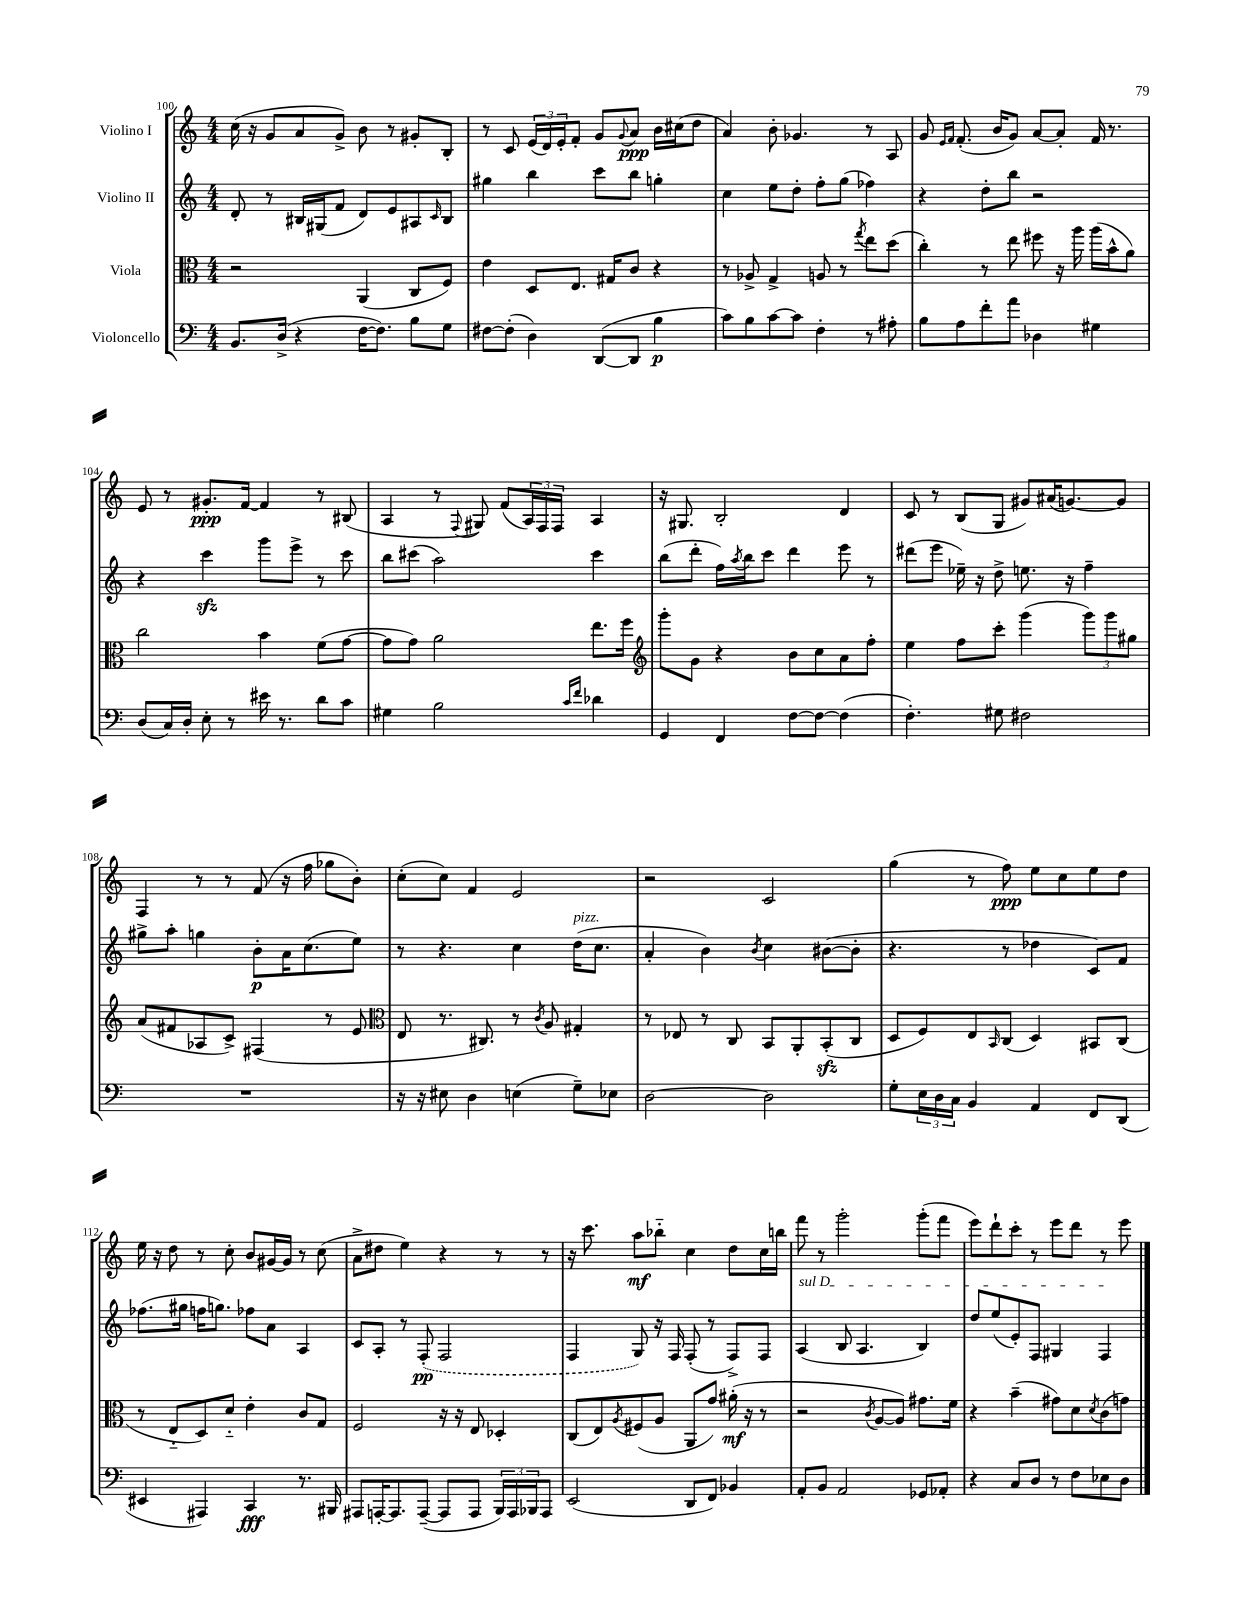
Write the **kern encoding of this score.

**kern	**dynam	**kern	**dynam	**kern	**dynam	**kern	**dynam
*part4	*part4	*part3	*part3	*part2	*part2	*part1	*part1
*staff4	*staff4	*staff3	*staff3	*staff2	*staff2	*staff1	*staff1
*I"Violoncello	*	*I"Viola	*	*I"Violino II	*	*I"Violino I	*
*clefF4	*	*clefC3	*	*clefG2	*	*clefG2	*
*k[]	*	*k[]	*	*k[]	*	*k[]	*
*M4/4	*	*M4/4	*	*M4/4	*	*M4/4	*
=100	=100	=100	=100	=100	=100	=100	=100
8.BB/L	.	2r	.	8d'/	.	(16cc\	.
.	.	.	.	.	.	16r	.
.	.	.	.	8r	.	8g/L	.
(16D^/Jk	.	.	.	.	.	.	.
4r	.	.	.	16B#X/LL	.	8a/	.
.	.	.	.	(16G#X/J	.	.	.
.	.	.	.	8f/J	.	8g^/J)	.
[16F\KL	.	(4AA/	.	8d/L)	.	8b\	.
8.F\J])	.	.	.	.	.	.	.
.	.	.	.	8e/	.	8r	.
8B\L	.	8C/L	.	8A#X/	.	8g#X'/L	.
.	.	.	.	16qqc/	.	.	.
8G\J	.	8F/J)	.	8B#/J	.	8B'/J	.
=101	=101	=101	=101	=101	=101	=101	=101
[8F#X\L	.	4e\	.	4gg#X\	.	8r	.
(8F#'\J]	.	.	.	.	.	8c/	.
4D\)	.	8D/L	.	4bb\	.	(24e/LL	.
.	.	.	.	.	.	24d/)	.
.	.	.	.	.	.	24e'/J	.
.	.	8.E/J	.	.	.	8f'/J	.
([8DD/L	.	.	.	8ccc\L	.	8g/L	.
.	.	16G#X/KL	.	.	.	.	.
.	.	.	.	.	.	8qqg/	.
8DD/J]	.	8c/J	.	8bb\J	.	8a/J	ppp
4B\	p	4r	.	4ggn'\	.	16b\LL	.
.	.	.	.	.	.	(16cc#X\J	.
.	.	.	.	.	.	8dd\J	.
=102	=102	=102	=102	=102	=102	=102	=102
8c\L)	.	8r	.	4cc\	.	4a/)	.
8B\	.	8A-X^/	.	.	.	.	.
[8c\	.	4G^/	.	8ee\L	.	8b'\	.
8c\J]	.	.	.	8dd'\J	.	4.g-X/	.
4F'\	.	8An/	.	8ff'\L	.	.	.
.	.	8r	.	(8gg\J	.	.	.
.	.	8qgg/	.	.	.	.	.
8r	.	8ee\L	.	4ff-X\)	.	8r	.
8A#X'\	.	(8dd\J	.	.	.	8A/	.
=103	=103	=103	=103	=103	=103	=103	=103
8B\L	.	4cc'\)	.	4r	.	8g/	.
.	.	.	.	.	.	16qqe/LL	.
.	.	.	.	.	.	16qqf/JJ	.
8A\	.	.	.	.	.	(8.f'/	.
8f'\	.	8r	.	8dd'\L	.	.	.
.	.	.	.	.	.	16b/KL	.
8a\J	.	8ee\	.	8bb\J	.	8g/J)	.
4D-X\	.	8ff#X\	.	2r	.	[8a/L	.
.	.	16r	.	.	.	8a'/J]	.
.	.	16aa\	.	.	.	.	.
4G#X\	.	(16aa\LL	.	.	.	16f/	.
.	.	16b^^\J	.	.	.	8.r	.
.	.	8a\J)	.	.	.	.	.
!!LO:LB:g=z
=104	=104	=104	=104	=104	=104	=104	=104
(8D/L	.	2cc\	.	4r	.	8e/	.
16C/L)	.	.	.	.	.	8r	.
16D'/JJ	.	.	.	.	.	.	.
8E'\	.	.	.	4ccczz\	.	8.g#X'/L	ppp
8r	.	.	.	.	.	.	.
.	.	.	.	.	.	[16f/Jk	.
16e#X\	.	4b\	.	8ggg\L	.	4f/]	.
8.r	.	.	.	.	.	.	.
.	.	.	.	8eee^\J	.	.	.
8d\L	.	(8f\L	.	8r	.	8r	.
8c\J	.	[8g\J	.	8ccc\	.	(8B#X/	.
=105	=105	=105	=105	=105	=105	=105	=105
4G#X\	.	8g\L]	.	8bb\L	.	4A/	.
.	.	8g\J)	.	(8ccc#X\J	.	.	.
2B\	.	2a\	.	2aa\)	.	8r	.
.	.	.	.	.	.	8qqF/	.
.	.	.	.	.	.	8G#X/)	.
.	.	.	.	.	.	(8f/L	.
.	.	.	.	.	.	24A/L)	.
.	.	.	.	.	.	24F/	.
.	.	.	.	.	.	24F/JJ	.
16qqc/LL	.	.	.	.	.	.	.
16qqf/JJ	.	.	.	.	.	.	.
4d-X\	.	8.ee\L	.	4ccc#\	.	4A/	.
.	.	16ff\Jk	.	.	.	.	.
=106	=106	=106	=106	=106	=106	=106	=106
*	*	*clefG2	*	*	*	*	*
4GG/	.	8ggg'\L	.	(8bb\L	.	16r	.
.	.	.	.	.	.	8.G#X/	.
.	.	8g\J	.	8ddd'\J	.	.	.
4FF/	.	4r	.	16ff\LL)	.	2B'/	.
.	.	.	.	8qaa/	.	.	.
.	.	.	.	16bb\J	.	.	.
.	.	.	.	8ccc\J	.	.	.
[8F\L	.	8b\L	.	4ddd\	.	.	.
8F\J_	.	8cc\	.	.	.	.	.
(4F\]	.	8a\	.	8eee\	.	4d/	.
.	.	8ff'\J	.	8r	.	.	.
=107	=107	=107	=107	=107	=107	=107	=107
4.F'\)	.	4ee\	.	(8ddd#X\L	.	8c/	.
.	.	.	.	8eee\J	.	8r	.
.	.	8ff\L	.	16ee-X~\)	.	(8B/L	.
.	.	.	.	16r	.	.	.
8G#X\	.	8ccc'\J	.	8dd^\	.	8G/J	.
2F#X\	.	(4ggg\	.	8.een\	.	8g#X/L)	.
.	.	.	.	.	.	(16a#X/K	.
.	.	.	.	16r	.	[8.gn/)	.
.	.	12ggg\L)	.	4ff~\	.	.	.
.	.	12ggg\	.	.	.	.	.
.	.	.	.	.	.	8g/J]	.
.	.	12gg#X\J	.	.	.	.	.
!!LO:LB:g=z
=108	=108	=108	=108	=108	=108	=108	=108
1r	.	(8a/L	.	8gg#X^\L	.	4F/	.
.	.	8f#X/	.	8aa'\J	.	.	.
.	.	8A-X/	.	4ggn\	.	8r	.
.	.	8c^/J)	.	.	.	8r	.
.	.	(4F#X/	.	8b'\L	p	(8f/	.
.	.	.	.	16a\K	.	16r	.
.	.	.	.	(8.cc\	.	16ff\	.
.	.	8r	.	.	.	8gg-X\L	.
.	.	8e/	.	8ee\J)	.	8b'\J)	.
=109	=109	=109	=109	=109	=109	=109	=109
*	*	*clefC3	*	*	*	*	*
16r	.	8E/	.	8r	.	(8cc'\L	.
16r	.	.	.	.	.	.	.
8E#X\	.	8.r	.	4.r	.	8cc\J)	.
4D\	.	.	.	.	.	4f/	.
.	.	8.C#X/)	.	.	.	.	.
(4En\	.	8r	.	4cc\	.	2e/	.
.	.	8qc/	.	.	.	.	.
.	.	8A/	.	.	.	.	.
!	!	!	!	!LO:TX:a:i:t=pizz.	!	!	!
8G~\L)	.	4G#X'/	.	(16dd\KL	.	.	.
.	.	.	.	8.cc\J	.	.	.
8E-X\J	.	.	.	.	.	.	.
=110	=110	=110	=110	=110	=110	=110	=110
[2D\	.	8r	.	4a'/	.	2r	.
.	.	8E-X/	.	.	.	.	.
.	.	8r	.	4b\)	.	.	.
.	.	8C/	.	.	.	.	.
.	.	.	.	8qb/	.	.	.
2D\]	.	8BB/L	.	4cc\	.	2c/	.
.	.	8AA'/	.	.	.	.	.
.	.	(8BBzz'/	.	([8b#X\L	.	.	.
.	.	8C/J	.	8b#'\J]	.	.	.
=111	=111	=111	=111	=111	=111	=111	=111
8G'\L	.	8D/L	.	4.r	.	(4gg\	.
24E\L	.	8F/)	.	.	.	.	.
24D\	.	.	.	.	.	.	.
24C\JJ	.	.	.	.	.	.	.
4BB/	.	8E/	.	.	.	8r	.
.	.	16qqBB/	.	.	.	.	.
.	.	(8C/J	.	8r	.	8ff\)	ppp
4AA/	.	4D/)	.	4dd-X\	.	8ee\L	.
.	.	.	.	.	.	8cc\	.
8FF/L	.	8BB#X/L	.	8c/L)	.	8ee\	.
(8DD/J	.	(8C/J	.	8f/J	.	8dd\J	.
!!LO:LB:g=z
=112	=112	=112	=112	=112	=112	=112	=112
4EE#X/	.	8r	.	(8.ff-X\L	.	16ee\	.
.	.	.	.	.	.	16r	.
.	.	8E/L	.	.	.	8dd\	.
.	.	.	.	16gg#X\Jk	.	.	.
4AAA#X/)	.	8D/)	.	16ffn\KL	.	8r	.
.	.	.	.	8.ggn\J)	.	.	.
.	.	8d/J	.	.	.	8cc'\	.
4CC/	fff	4e'\	.	8ff-X\L	.	8b/L	.
.	.	.	.	8a\J	.	[16g#X/L	.
.	.	.	.	.	.	16g#/JJ]	.
8.r	.	8c/L	.	4A/	.	8r	.
.	.	8G/J	.	.	.	(8cc\	.
16BBB#X/	.	.	.	.	.	.	.
=113	=113	=113	=113	=113	=113	=113	=113
8AAA#X/L	.	2F/	.	8c/L	.	8a^\L	.
[16AAAn'/K	.	.	.	8A'/J	.	8dd#X\J	.
8.AAA/]	.	.	.	.	.	.	.
.	.	.	.	8r	.	4ee\)	.
([8AAA~/J	.	.	.	(8F'/	pp	.	.
8AAA/L]	.	16r	.	2F/	.	4r	.
.	.	16r	.	.	.	.	.
8AAA/J	.	8E/	.	.	.	.	.
24BBB/LL)	.	4D-X'/	.	.	.	8r	.
24AAA/	.	.	.	.	.	.	.
24BBB-X/J	.	.	.	.	.	.	.
8AAA/J	.	.	.	.	.	8r	.
=114	=114	=114	=114	=114	=114	=114	=114
(2EE/	.	(8C/L	.	4F/	.	16r	.
.	.	.	.	.	.	8.ccc\	.
.	.	8E/)	.	.	.	.	.
.	.	8qA/	.	.	.	.	.
.	.	(8F#X/	.	8G/)	.	8aa\L	mf
.	.	8A/J	.	16r	.	8bb-X\J	.
.	.	.	.	16F/	.	.	.
8DD/L	.	8AA/L	.	(8F'/	.	4cc\	.
8FF/J)	.	8g/J)	.	8r	.	.	.
4BB-X/	.	(16a#X'\	mf	8F^/L)	.	8dd\L	.
.	.	16r	.	.	.	.	.
.	.	8r	.	8F/J	.	16cc\L	.
.	.	.	.	.	.	16bbn\JJ	.
=115	=115	=115	=115	=115	=115	=115	=115
!	!	!	!	!LO:TX:a:i:t=sul D	!	!	!
8AA'/L	.	2r	.	(4A/	.	8fff\	.
8BB/J	.	.	.	.	.	8r	.
2AA/	.	.	.	8B/	.	2ggg'\	.
.	.	.	.	4.A/	.	.	.
.	.	8qc/	.	.	.	.	.
.	.	[8A/L	.	.	.	.	.
.	.	8A/J])	.	.	.	.	.
8GG-X/L	.	8.g#X\L	.	4B/)	.	(8ggg'\L	.
8AA-X'/J	.	.	.	.	.	8fff\J	.
.	.	16f\Jk	.	.	.	.	.
=116	=116	=116	=116	=116	=116	=116	=116
4r	.	4r	.	8dd/L	.	8eee\L)	.
.	.	.	.	(8ee/	.	8ddd`\	.
8C/L	.	(4b~\	.	8e'/)	.	8ccc'\J	.
8D/J	.	.	.	8F/J	.	8r	.
8r	.	8g#X\L)	.	4G#X/	.	8eee\L	.
8F\L	.	8d\	.	.	.	8ddd\J	.
.	.	8qd/	.	.	.	.	.
8E-X\	.	(8c\	.	4F/	.	8r	.
8D\J	.	8gn\J)	.	.	.	8eee\	.
==	==	==	==	==	==	==	==
*-	*-	*-	*-	*-	*-	*-	*-
